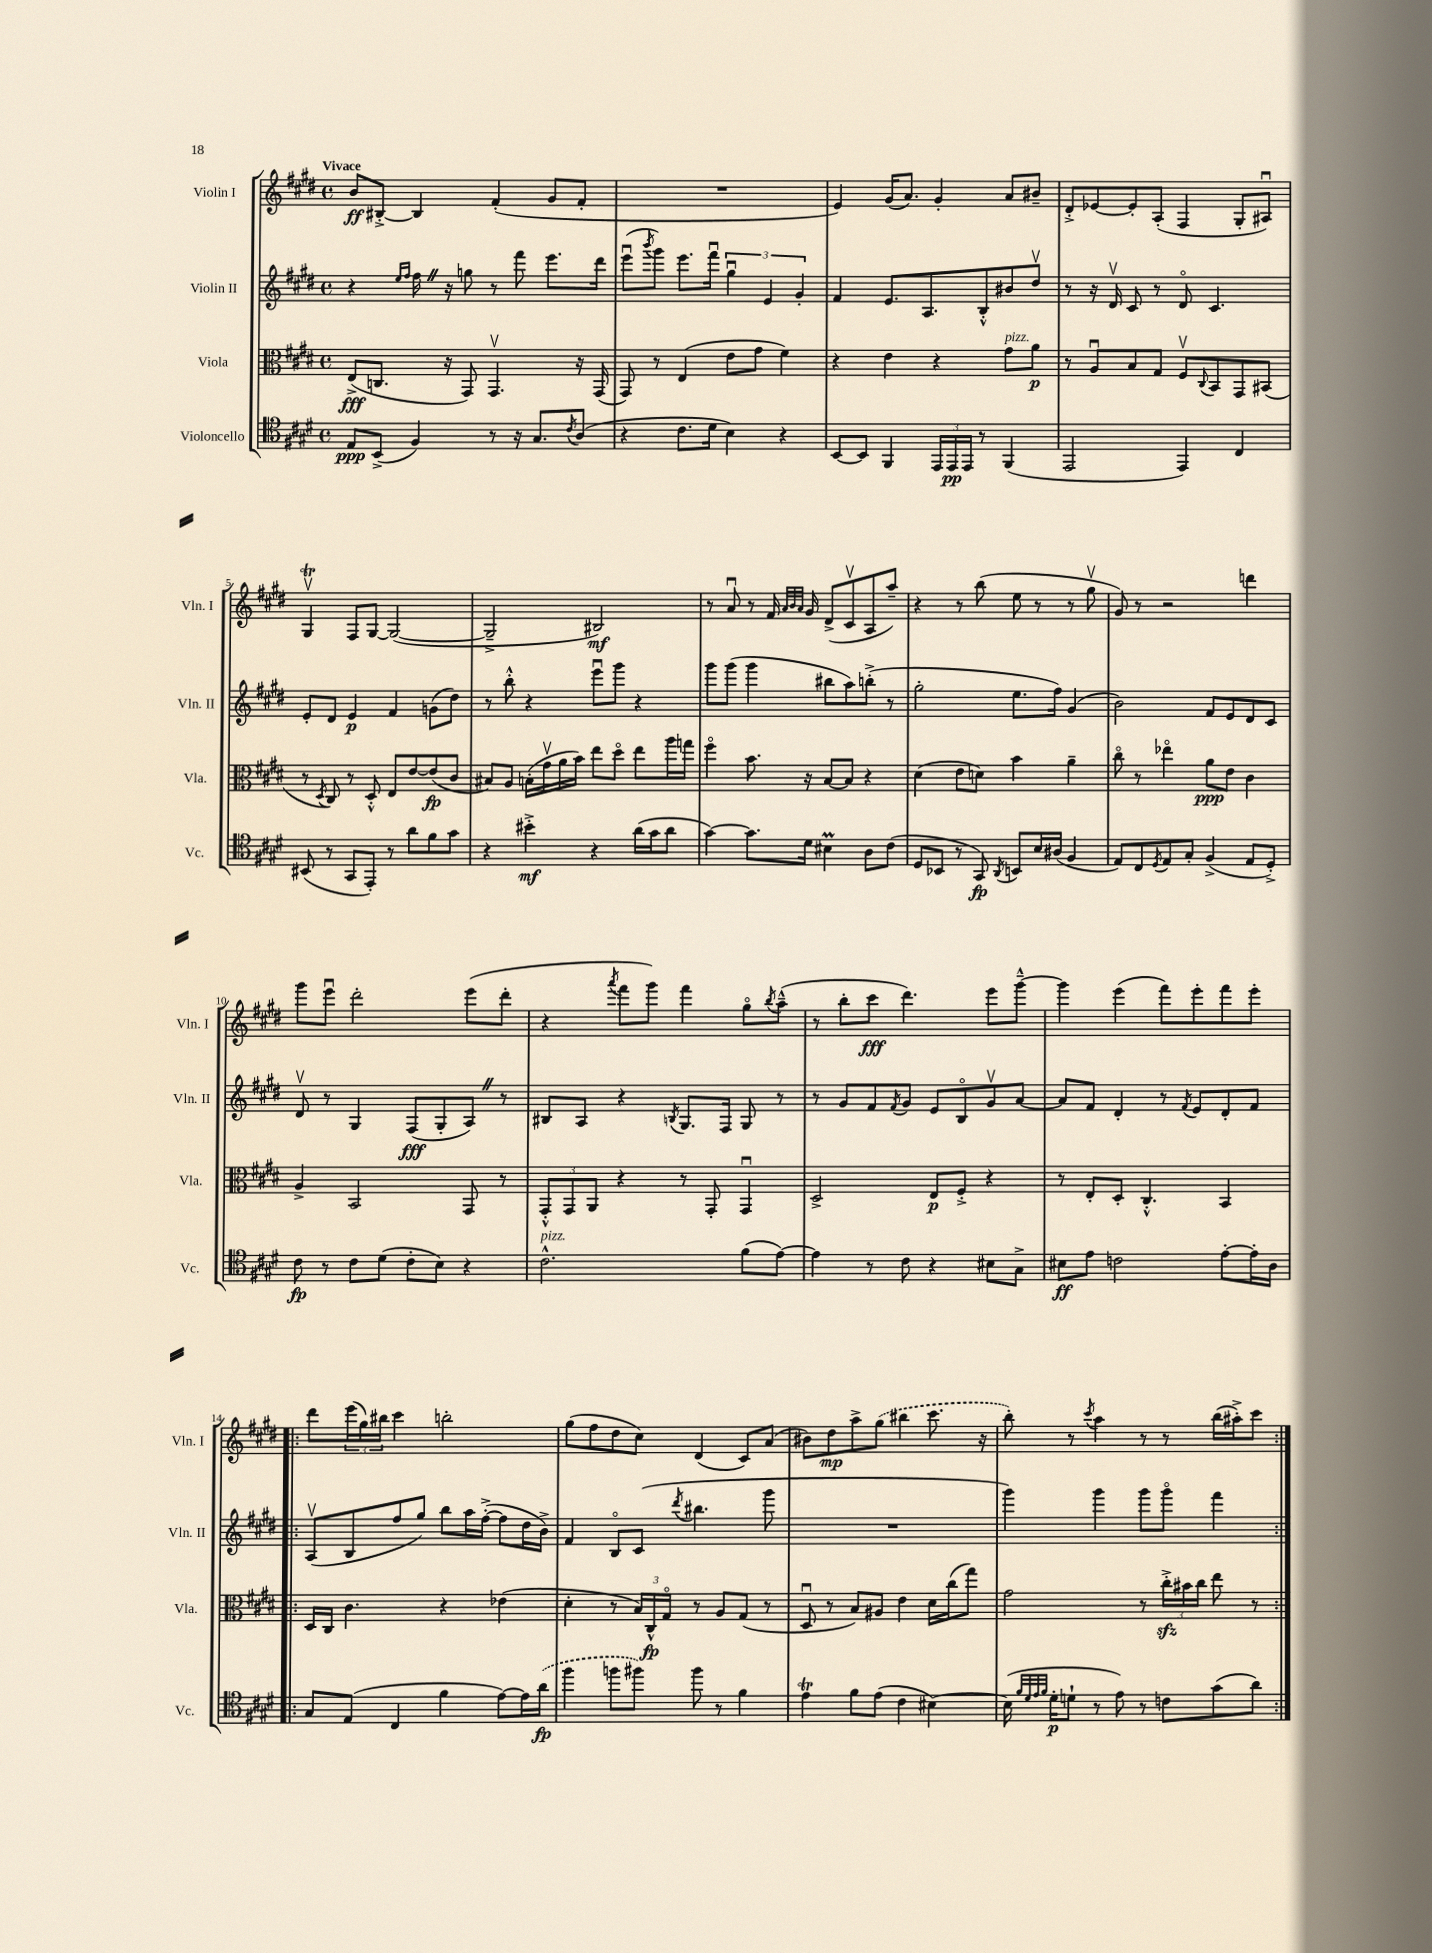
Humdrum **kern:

**kern	**kern	**kern	**kern
*staff4	*staff3	*staff2	*staff1
*clefC4	*clefC3	*clefG2	*clefG2
*k[f#c#g#d#]	*k[f#c#g#d#]	*k[f#c#g#d#]	*k[f#c#g#d#]
*M4/4	*M4/4	*M4/4	*M4/4
*met(c)	*met(c)	*met(c)	*met(c)
8E/L	(8E^/L	4r	8b/L
(8BB^/J	8.C/J	.	[8B#'^/J
.	.	16qqee/LL	.
.	.	16qqff#/JJ	.
4F#/)	.	16ff#\	4B#/]
.	16r	16r	.
.	8GG#/)	8gg\	.
8r	4.GG#v/	8r	(4f#'/
16r	.	8fff#\	.
8.G#/L	.	.	.
.	.	8.eee\L	8g#/L
8qc#/	.	.	.
(8A/J	16r	.	8f#'/J
.	(16GG#/	16ddd#\Jk	.
=	=	=	=
4r	8GG#/)	(8eeeu\L	1r
.	.	8qbbb/	.
.	8r	8ggg#\J)	.
8.c#\L	(4E/	8.eee\L	.
16d#\Jk	.	16fff#u\Jk	.
4B\)	8e\L	6gg#u\	.
.	8g#\J	.	.
.	.	6e/	.
4r	4f#\)	.	.
.	.	6g#'/	.
=	=	=	=
[8BB/L	4r	4f#/	4e/)
8BB/]J	.	.	.
4FF#/	4e\	8.e/L	(16g#/LK
.	.	.	8.a/J)
.	.	8.A/	.
24EE/LL	4r	.	4g#'/
24EE/	.	.	.
24EE/JJ	.	.	.
8r	.	8B'^^/	.
(4FF#/	8g#\L	8b#/	8a/L
.	8a\J	8dd#v/J	8b#~/J
=	=	=	=
2EE/	8r	8r	8d#'^/L
.	8Au/L	16r	[8e-/
.	.	16d#v/	.
.	8B/	8c#/	8e-'/]
.	8G#/J	8r	(8A'/J
4EE/)	8F#v/L	8d#o/	4F#/
.	8qqC#/	.	.
.	8BB/	4.c#/	.
4C#/	8GG#/	.	8G#'/L
.	(8BB#/J	.	8A#u/J)
=	=	=	=
(8BB#/	8r	8e'/L	4G#v/
.	8qD#/	.	.
8r	8C#/)	8d#/J	.
8GG#/L	8r	4e/	8F#/L
8EE'/J)	8D#'^^/	.	[8G#/J
8r	8E/L	4f#/	(2G#/_
8a\L	[8e/	.	.
8f#\	(8e/]	(8g\L	.
8g#\J	8c#/J	8dd#\J)	.
=	=	=	=
4r	8B#/L)	8r	2G#~^/]
.	8A/J	8bb'^^\	.
4b#'^\	(16B'\LL	4r	.
.	16g#v\	.	.
.	16a\	.	.
.	16b\JJ)	.	.
4r	8ee\L	8eeeu\L	2B#/)
.	8dd#o\J	8ggg#\J	.
(16a\LL	8ee\L	4r	.
16g#\J	.	.	.
8a\J	16aa\L	.	.
.	16gg\JJ	.	.
=	=	=	=
[4g#\)	4ff#o\	8ggg#\L	8r
.	.	(8ggg#\J	8au/
8.g#\]L	8.b\	4ggg#\	8r
.	.	.	16f#/
.	.	.	32qqa/LLL
.	.	.	32qqb/
.	.	.	32qqa/JJJ
16d#\Jk	16r	.	16g#/
4B#\	[8B/L	8bb#\L	(8d#^/L
.	8B/]J	8aa\)	8c#v/
8A\L	4r	(8bb'^\J	8A/
(8c#\J	.	8r	8aa~/J)
=	=	=	=
8D#/L	(4d#\	2gg#'\	4r
8BB-/J	.	.	.
8r	8e\L	.	8r
8GG#/)	8d\J)	.	(8bb\
8qAA/	.	.	.
8BB/L	4b\	8.ee\L	8ee\
16B/L	.	.	8r
(16A#/JJ	.	16ff#\Jk)	.
4F#/	4a~\	(4g#/	8r
.	.	.	8gg#v\
=	=	=	=
8E/L)	8cc#o\	2b\)	8g#/)
8C#/	8r	.	8r
8qD#/	.	.	.
8E/	4ee-o\	.	2r
8G#'/J	.	.	.
(4F#^/	8a\L	8f#/L	.
.	8e\J	8e/	.
8E/L	4c#\	8d#/	4ddd\
8D#'^/J)	.	8c#/J	.
=	=	=	=
8c#\	4A^/	8d#v/	8ggg#\L
8r	.	8r	8eeeu\J
8c#\L	2BB/	4G#/	2ddd#'\
(8d#\J	.	.	.
8c#'\L	.	(8F#/L	.
8B\J)	.	8G#'/	.
4r	8GG#/	8A/J)	(8eee\L
.	8r	8r	8ddd#'\J
=	=	=	=
2.c#^^\	12GG#'^^/L	8B#/L	4r
.	12GG#/	.	.
.	.	8A/J	.
.	12AA/J	.	.
.	.	.	8qaaa/
.	4r	4r	8fff#\L
.	.	.	8ggg#\J)
.	.	8qB/	.
.	8r	8.G#/L	4fff#\
.	8GG#'/	.	.
.	.	16F#/Jk	.
(8f#\L	4GG#u/	8G#/	8gg#o\L
.	.	.	8qbb/
[8e\J)	.	8r	(8aa~^^\J
=	=	=	=
4e\]	2D#^/	8r	8r
.	.	8g#/L	8bb'\L
8r	.	8f#/	8ccc#\J
.	.	8qf#/	.
8c#\	.	8g#/J	4.ddd#\)
4r	8E/L	8e/L	.
.	8F#'^/J	8Bo/	.
8B#\L	4r	8g#v/	8eee\L
8G#^\J	.	[8a/J	[8ggg#~^^\J
=	=	=	=
8B#\L	8r	8a/]L	4ggg#\]
8e\J	8E'/L	8f#/J	.
2c\	8D#'/J	4d#'/	(4eee\
.	4.C#'^^/	.	.
.	.	8r	8fff#\L)
.	.	8qf#/	.
.	.	8e/L	8eee'\
[8e'\L	4BB/	8d#'/	8fff#\
16e'\]L	.	8f#/J	8eee'\J
16A\JJ	.	.	.
=!|:	=!|:	=!|:	=!|:
8G#/L	16D#/LL	(8Av/L	8ddd#\L
.	16C#/JJ	.	.
(8E/J	4.c#\	8B/	(24eee\L
.	.	.	24gg#\)
.	.	.	24bb#\JJ
4C#/	.	8ff#/	4ccc#\
.	.	8gg#/J)	.
4f#\	4r	8bb\L	2bb'\
.	.	16aa\L	.
.	.	([16ff#'^\JJ	.
[8e\L)	(4e-\	8ff#\]L	.
16e\]L	.	16dd#\L	.
(16a\JJ	.	16b^\JJ)	.
=	=	=	=
4ff#\	4d#'\	4f#/	(8gg#\L
.	.	.	8ff#\
8ff\L	8r	8Bo/L	8dd#\
8ff#\J)	24B/LL)	(8c#/J	8cc#\J)
.	24C#^^/	.	.
.	24G#o/JJ	.	.
.	.	8qddd#/	.
8ff#\	8r	4.bb#\	(4d#/
8r	8A/L	.	.
4f#\	(8G#/J	.	8c#/L)
.	8r	8ggg#\	(8a/J
=	=	=	=
4e\	8D#u/	1r	8b#\L)
.	8r	.	8dd#\
8f#\L	8B/L)	.	8aa^\
(8e\J	8A#/J	.	(8gg#\J
4c#\	4e\	.	4bb#\
[4B#\)	16d#\LL	.	8.ccc#\
.	(16cc#\J	.	.
.	8gg#\J)	.	.
.	.	.	16r
=	=	=	=
(16B#\]	2g#\	4ggg#\)	8bb'\)
32qqf#/LLL	.	.	.
32qqd#/	.	.	.
32qqe/	.	.	.
32qqf#/JJJ	.	.	.
16d#'\LK	.	.	.
8d`\J	.	.	8r
.	.	.	8qccc#/
8r	.	4ggg#\	4aa\
8e\)	.	.	.
8r	8r	8ggg#\L	8r
8c\L	24cc#'^\LL	8ggg#o\J	8r
.	24b#\	.	.
.	24cc#\JJ	.	.
(8g#\	8ee\	4fff#\	(16bb\LL
.	.	.	16aa#'^\J)
8a\J)	8r	.	8ccc#\J
==:|!	==:|!	==:|!	==:|!
*-	*-	*-	*-
